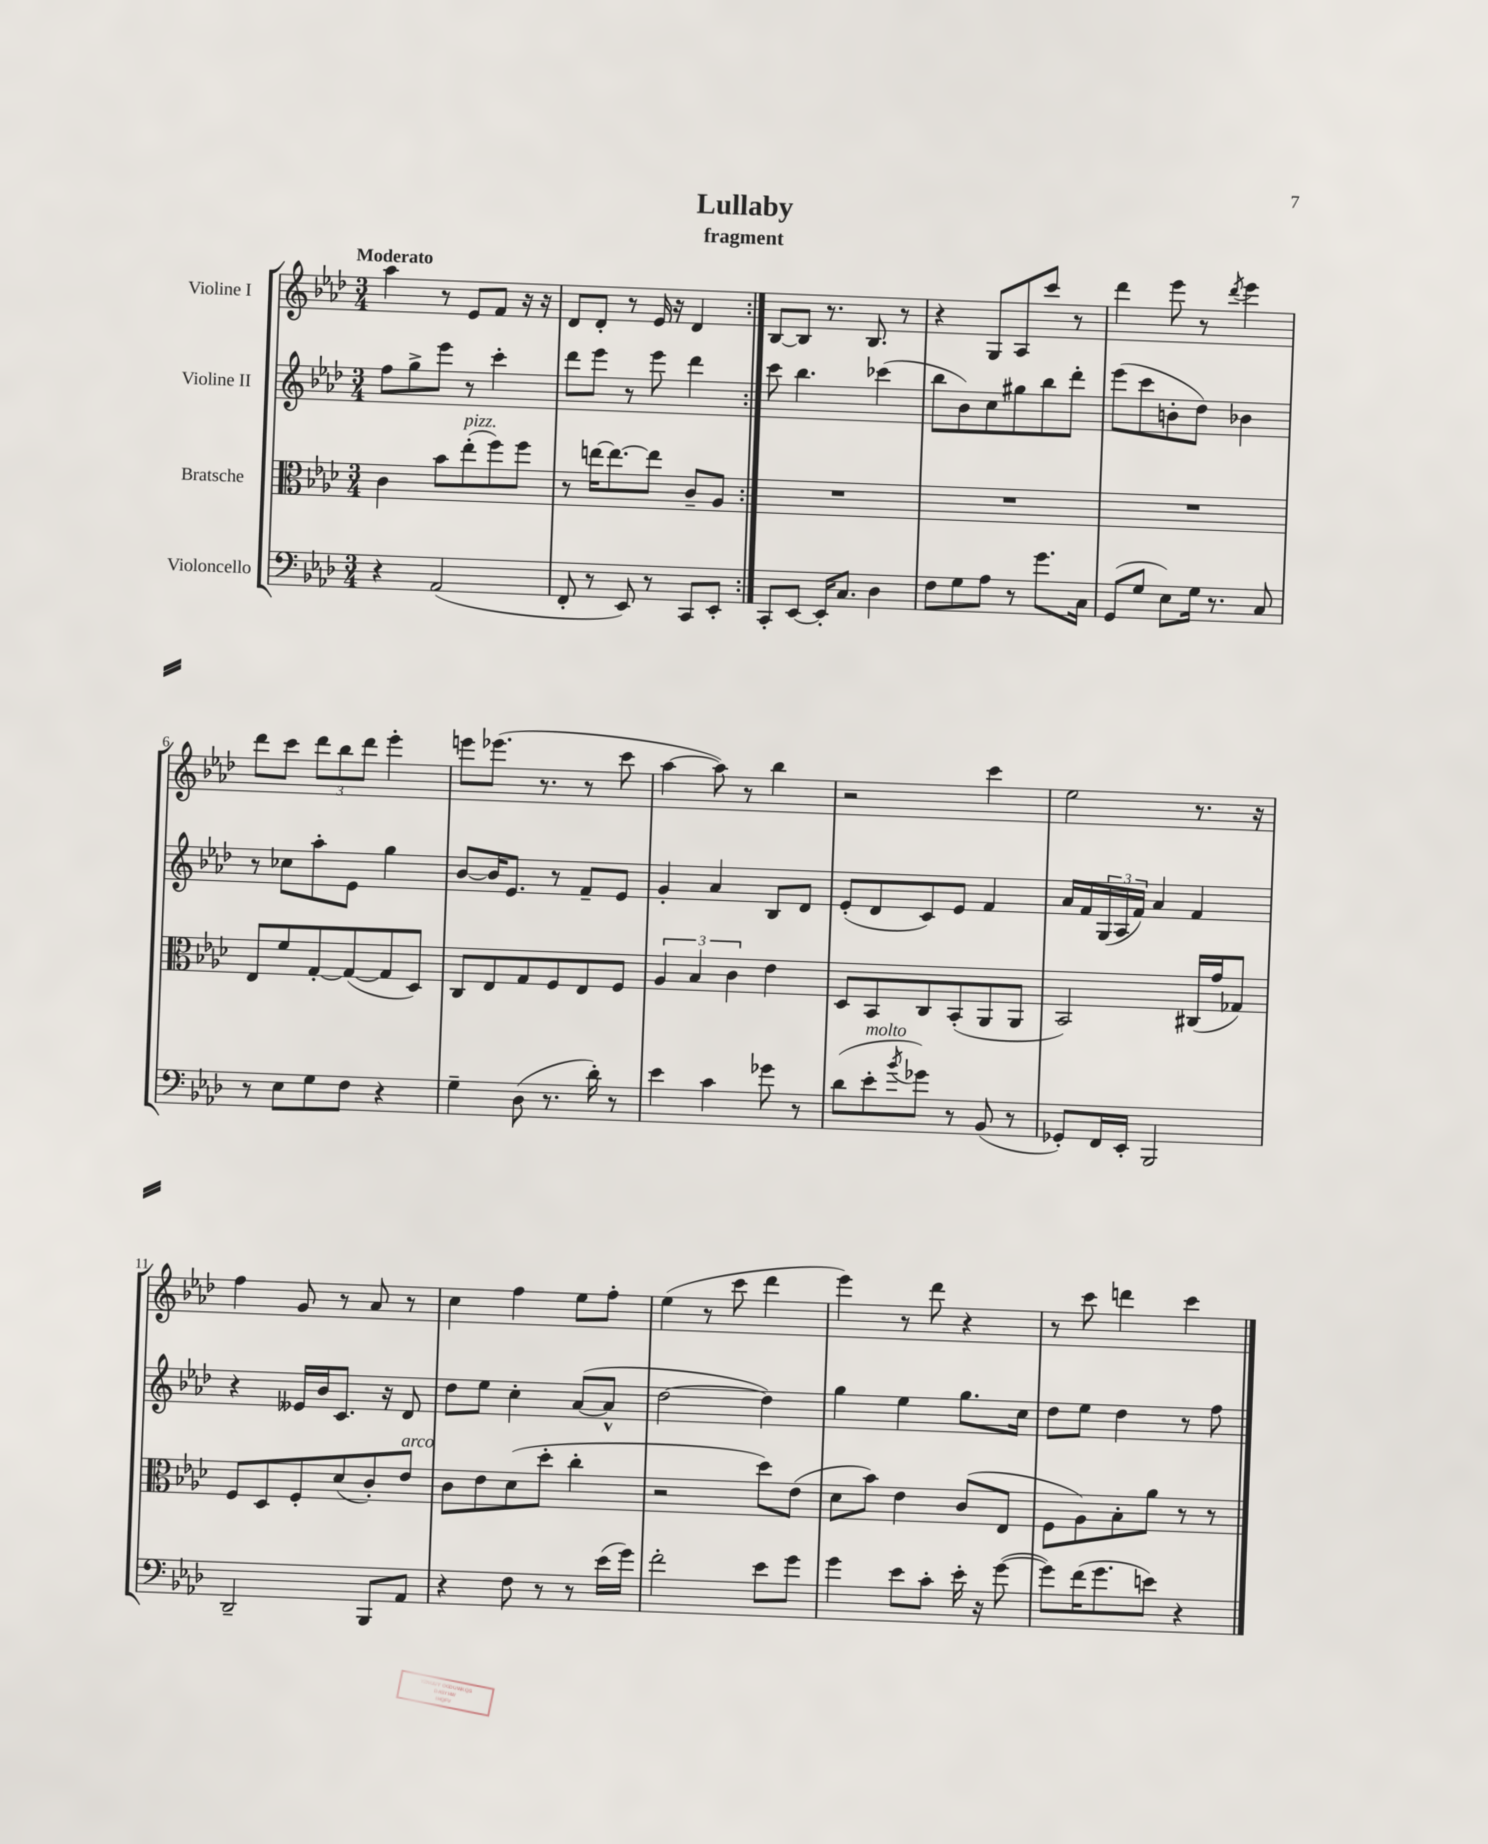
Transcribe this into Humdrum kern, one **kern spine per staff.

**kern	**kern	**kern	**kern
*part4	*part3	*part2	*part1
*staff4	*staff3	*staff2	*staff1
*I"Violoncello	*I"Bratsche	*I"Violine II	*I"Violine I
*clefF4	*clefC3	*clefG2	*clefG2
*k[b-e-a-d-]	*k[b-e-a-d-]	*k[b-e-a-d-]	*k[b-e-a-d-]
*M3/4	*M3/4	*M3/4	*M3/4
=1	=1	=1	=1
!	!	!	!LO:TX:a:B:t=Moderato
4r	4c\	8ff\L	4aa-\
.	.	8gg^\	.
(2AA-/	8b-\L	8eee-\J	8r
!	!LO:TX:a:i:t=pizz.	!	!
.	(8ee-'\	8r	8e-/L
.	8ff\)	4ccc'\	8f/J
.	8ff\J	.	16r
.	.	.	16r
=2	=2	=2	=2
8FF'/	8r	8ddd-\L	8d-/L
8r	[16een\KL	8eee-\J	8d-'/J
.	8.ee\_	.	.
8EE-/)	.	8r	8r
8r	8ee\J]	8eee-\	16e-/
.	.	.	16r
8CC/L	8c~/L	4ddd-\	4d-/
8EE-'/J	8A-/J	.	.
=3:|!	=3:|!	=3:|!	=3:|!
8CC'/L	2.r	8ccc\	[8B-/L
[8EE-/J	.	4.bb-\	8B-/J]
16EE-'/KL]	.	.	8.r
8.C/J	.	.	.
.	.	.	8.B-/
4D-\	.	(4ccc-X\	.
.	.	.	8r
=4	=4	=4	=4
8F\L	2.r	8bb-\L	4r
8G\	.	8b-\)	.
8A-\J	.	8cc\	8G/L
8r	.	8gg#X\	8A-/
8.g\L	.	8bb-\	8ccc/J
.	.	8ddd-'\J	8r
16C\Jk	.	.	.
=5	=5	=5	=5
(8GG/L	2.r	(8eee-\L	4ddd-\
8G/J	.	8ccc\	.
8E-\L)	.	8bn'\	8eee-\
16G\Jk	.	8dd-\J)	8r
8.r	.	.	.
.	.	.	8qddd-/
.	.	4b-X\	4eee-\
8C/	.	.	.
!!LO:LB:g=z
=6	=6	=6	=6
8r	8E-/L	8r	8ddd-\L
8E-\L	8f/	8cc-X\L	8ccc\J
8G\	[8G'/	8aa-'\	12ddd-\L
.	.	.	12bb-\
8F\J	(8G/_	8e-\J	.
.	.	.	12ddd-\J
4r	8G/]	4gg\	4eee-'\
.	8D-/J)	.	.
=7	=7	=7	=7
4G~\	8C/L	[8b-/L	8eeen\L
.	8E-/	16b-/K]	(8.eee-X\J
.	.	8.e-/J	.
(8D-\	8G/	.	.
.	.	.	8.r
8.r	8F/	8r	.
.	8E-/	8f~/L	8r
16d-'\)	.	.	.
8r	8F/J	8e-/J	8ccc\
=8	=8	=8	=8
4e-\	6A-/	4g'/	[4aa-\
.	6B-/	.	.
4c\	.	4a-/	8aa-\])
.	6c\	.	.
.	.	.	8r
8g-X\	4e-\	8B-/L	4bb-\
8r	.	8d-/J	.
=9	=9	=9	=9
(8d-\L	8D-/L	(8e-'/L	2r
!LO:TX:a:i:t=molto	!	!	!
8e-'\	8BB-/	8d-/	.
8qb-/	.	.	.
8g-X\J)	8C/	8c/)	.
8r	(8BB-'/	8e-/J	.
(8BB-/	8AA-/	4f/	4ccc\
8r	8AA-/J	.	.
=10	=10	=10	=10
8GG-X'/L)	2BB-/)	16a-/LL	2ee-\
.	.	16f/	.
16FF/L	.	(24G/	.
.	.	24A-/	.
16EE-'/JJ	.	.	.
.	.	24f/JJ)	.
2BBB-/	.	4a-/	.
.	(16C#X/LL	4f/	8.r
.	16g/J	.	.
.	8G-X/J)	.	.
.	.	.	16r
!!LO:LB:g=z
=11	=11	=11	=11
2DD-~/	8F/L	4r	4ff\
.	8D-/	.	.
.	8F'/	16e--X/LL	8g/
.	.	16b-/J	.
.	(8d-/	8.c/J	8r
8BBB-/L	8c'/)	.	8a-/
.	.	16r	.
!	!LO:TX:a:i:t=arco	!	!
8AA-/J	8e-/J	8d-/	8r
=12	=12	=12	=12
4r	8c\L	8dd-\L	4cc\
.	8e-\	8ee-\J	.
8F\	(8d-\	4cc'\	4ff\
8r	8dd-'\J	.	.
8r	4cc'\	([8a-/L	8ee-\L
(16e-\LL	.	8a-^^/J]	8ff'\J
16g\JJ)	.	.	.
=13	=13	=13	=13
2f'\	2r	[2dd-\	(4ee-\
.	.	.	8r
.	.	.	8ccc\
8e-\L	8dd-\L)	4dd-\])	4ddd-\
8g\J	(8e-\J	.	.
=14	=14	=14	=14
4g\	8d-\L	4gg\	4eee-\)
.	8b-\J)	.	.
8e-\L	4e-\	4ee-\	8r
8c'\J	.	.	8ddd-\
16e-'\	(8c/L	8.gg\L	4r
16r	.	.	.
([8g\	8E-/J	.	.
.	.	16cc\Jk	.
=15	=15	=15	=15
8g\L])	8F\L	8dd-\L	8r
(16f\K	8A-\)	8ee-\J	8ccc\
8.g\	.	.	.
.	8B-'\	4dd-\	4dddn\
8en\J)	8a-\J	.	.
4r	8r	8r	4ccc\
.	8r	8ff\	.
==	==	==	==
*-	*-	*-	*-
